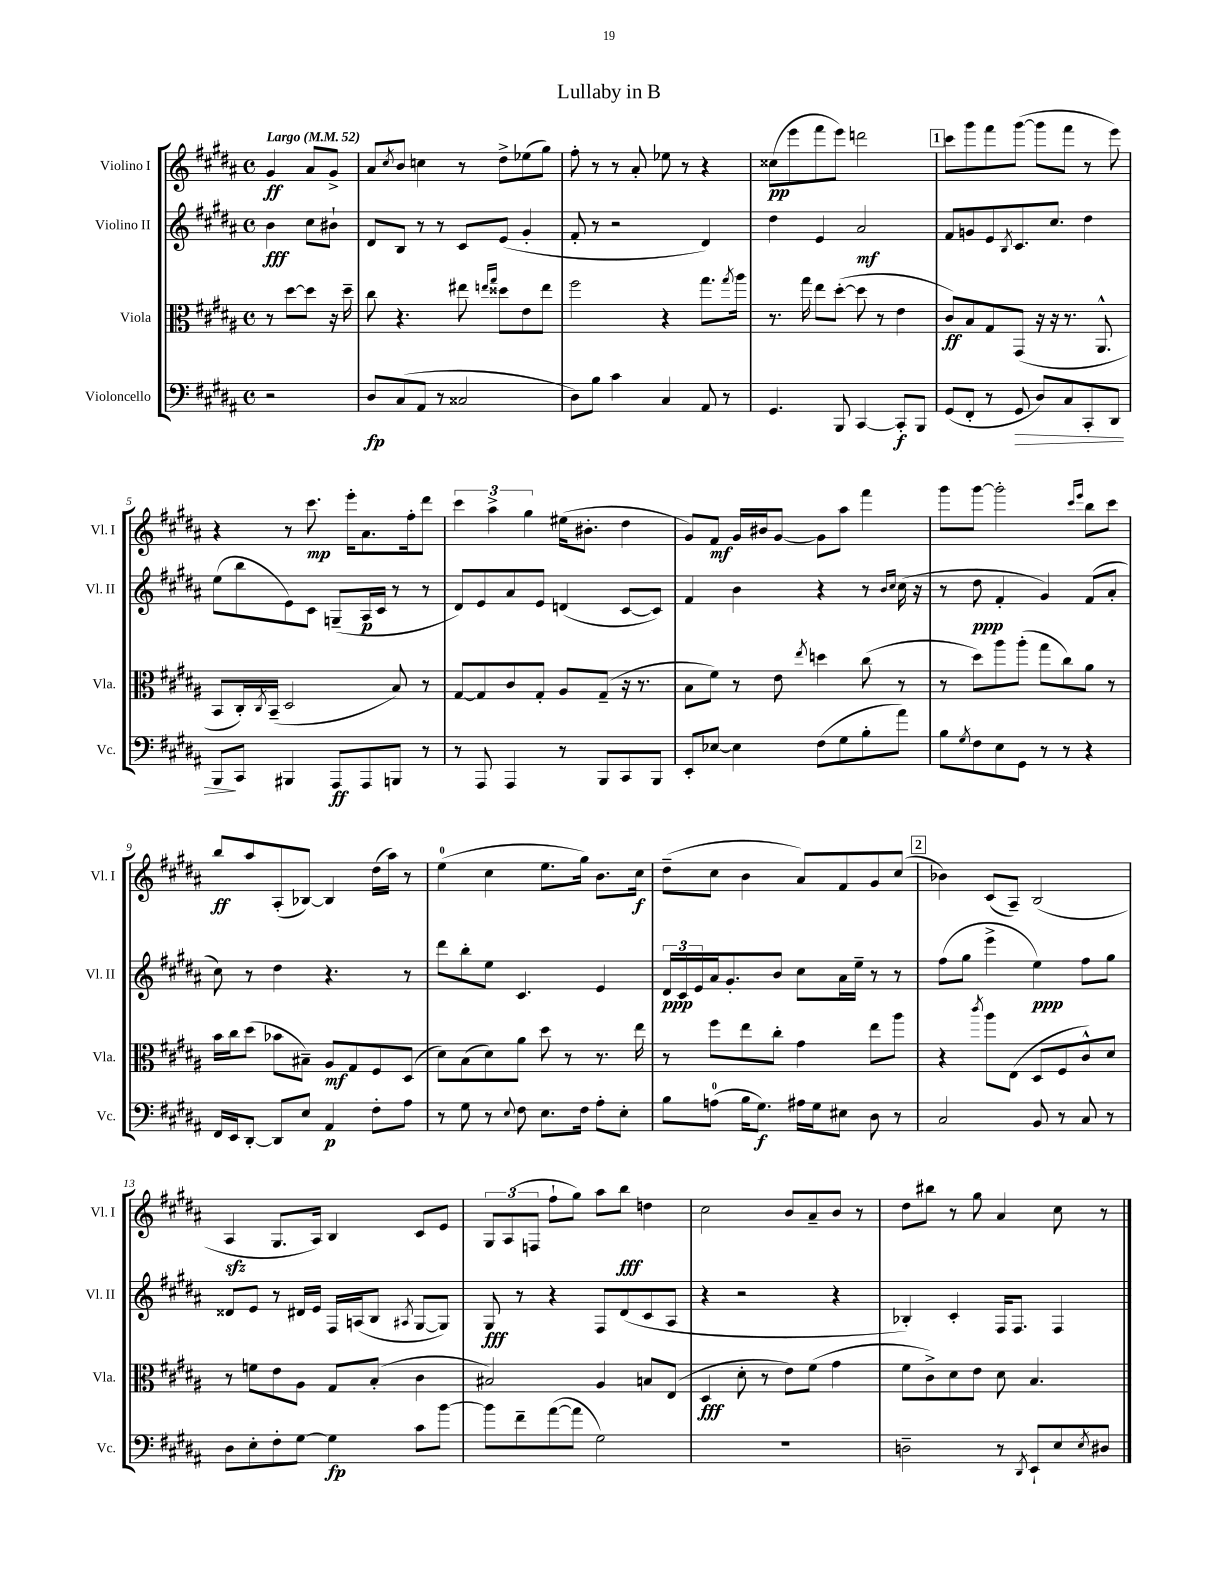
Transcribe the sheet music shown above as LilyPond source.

\header { title = "Lullaby in B" }
<<
\new StaffGroup <<
\new Staff = "s0" \with { instrumentName = "Violino I" shortInstrumentName = "Vl. I" } {
    \clef treble \key b \major \defaultTimeSignature \time 4/4 \partial 2 \tempo "Largo" 4 = 52
    gis'4\ff ais'8 gis'8-> |
    ais'8 \acciaccatura { cis''8 } b'8 c''4 r8 dis''8-> ees''8( gis''8) |
    fis''8-. r8 r8 ais'8-. ees''8 r8 r4 |
    cisis''8\pp( e'''8 fis'''8 e'''8) d'''2 |
    \mark \markup { \box "1" } cis'''8 gis'''8 fis'''8 gis'''8~( gis'''8 fis'''8 r8 e'''8) |
    r4 r8 cis'''8.\mp e'''16-. ais'8. fis''16-. dis'''8 |
    \tuplet 3/2 { cis'''4 ais''4-> gis''4 } eis''16( bis'8.-. dis''4 |
    gis'8) fis'8\mf gis'16 bis'16 gis'8~ gis'8 ais''8 fis'''4 |
    gis'''8 gis'''8~ gis'''2-. \grace { cis'''16 e'''16 } b''8 cis'''8 |
    b''8\ff ais''8 ais8-.( bes8~) bes4 dis''16( ais''16) r8 |
    e''4-0( cis''4 e''8. gis''16) b'8. cis''16\f |
    dis''8--( cis''8 b'4 ais'8) fis'8 gis'8 cis''8( |
    \mark \markup { \box "2" } bes'4) cis'8( ais8--) b2( |
    ais4\sfz gis8. ais16) b4 cis'8 e'8 |
    \tuplet 3/2 { gis8 ais8( f8 } fis''8-! gis''8) ais''8 b''8\fff d''4 |
    cis''2 b'8 ais'8-- b'8 r8 |
    dis''8 bis''8 r8 gis''8 ais'4 cis''8 r8 \bar "|." |
}
\new Staff = "s1" \with { instrumentName = "Violino II" shortInstrumentName = "Vl. II" } {
    \clef treble \key b \major \defaultTimeSignature \time 4/4 \partial 2
    b'4\fff cis''8 bis'8-! |
    dis'8 b8 r8 r8 cis'8 e'8( gis'4-. |
    fis'8-. r8 r2 dis'4) |
    dis''4 e'4 ais'2\mf |
    \mark \markup { \box "1" } fis'8 g'8 e'8 \acciaccatura { b8 } cis'8. cis''8. dis''4 |
    e''8( b''8 e'8) cis'8 g8--( ais16\p cis'16 r8 r8 |
    dis'8) e'8 ais'8 e'8 d'4( cis'8~ cis'8) |
    fis'4 b'4 r4 r8 \grace { b'16 cis''16 } cis''16( r16 |
    r8 dis''8\ppp fis'4-. gis'4) fis'8( ais'8-. |
    cis''8) r8 dis''4 r4. r8 |
    dis'''8 b''8-. e''8 cis'4. e'4 |
    \tuplet 3/2 { dis'16\ppp cis'16 e'16 } ais'16 gis'8.-. b'8 cis''8 ais'16 e''16-- r8 r8 |
    \mark \markup { \box "2" } fis''8( gis''8 e'''4-> e''4\ppp) fis''8 gis''8 |
    disis'8 e'8 r8 dis'16 e'16 fis16 a16( b8 \acciaccatura { ais8 } gis8~ gis8) |
    gis8\fff r8 r4 fis8 dis'8( cis'8 ais8 |
    r4 r2 r4 |
    bes4-.) cis'4-. fis16 fis8. fis4 \bar "|." |
}
\new Staff = "s2" \with { instrumentName = "Viola" shortInstrumentName = "Vla." } {
    \clef alto \key b \major \defaultTimeSignature \time 4/4 \partial 2
    r8 dis''8~ dis''8 r16 dis''16-- |
    cis''8 r4. eis''8 \grace { e''16 gis''16 } disis''8 e'8 e''8 |
    fis''2 r4 gis''8. \acciaccatura { gis''8 } ais''16 |
    r8. gis''16 e''8 dis''8~-.( dis''8 r8 e'4 |
    \mark \markup { \box "1" } cis'8\ff) b8 gis8 gis,8( r16 r16 r8. ais,8.-^ |
    b,8 cis16-.) \acciaccatura { cis8 } b,16--( dis2 b8) r8 |
    gis8~ gis8 cis'8 gis8-. ais8 gis8--( r16 r8. |
    b8 fis'8) r8 e'8 \acciaccatura { e''8 } d''4 cis''8( r8 |
    r8 dis''8) ais''8 ais''8-.( gis''8 cis''8) ais'8 r8 |
    b'16 cis''16 dis''8( bes'8 bis8--) ais8\mf gis8 fis8 dis8( |
    dis'8) b8( dis'8) ais'8 dis''8 r8 r8. e''16 |
    r8 fis''8 e''8 cis''8-. gis'4 e''8 ais''8 |
    \mark \markup { \box "2" } r4 \acciaccatura { cis'''8 } ais''8 e8( dis8 fis8 cis'8-^) dis'8 |
    r8 f'8 e'8 ais8 gis8 b8-.( cis'4 |
    bis2) ais4 b8 e8( |
    dis4\fff dis'8-. r8 e'8) fis'8( gis'4 |
    fis'8 cis'8->) dis'8 e'8 dis'8 b4. \bar "|." |
}
\new Staff = "s3" \with { instrumentName = "Violoncello" shortInstrumentName = "Vc." } {
    \clef bass \key b \major \defaultTimeSignature \time 4/4 \partial 2
    r2 |
    dis8\fp cis8( ais,8 r8 cisis2 |
    dis8) b8 cis'4 cis4 ais,8 r8 |
    gis,4. b,,8 cis,4~ cis,8-.\f b,,8 |
    \mark \markup { \box "1" } gis,8( fis,8-. r8 gis,8\> dis8) cis8 cis,8-. dis,8 |
    b,,8\! cis,8 bis,,4 ais,,8\ff ais,,8 b,,8 r8 |
    r8 ais,,8 ais,,4 r8 b,,8 cis,8 b,,8 |
    e,8-. ees8~ ees4 fis8( gis8 b8-. ais'8) |
    b8 \acciaccatura { gis8 } fis8 e8 gis,8 r8 r8 r4 |
    fis,16 e,16 dis,8~-. dis,8 e8 ais,4\p fis8-. ais8 |
    r8 gis8 r8 \appoggiatura { e8 } fis8 e8. fis16 ais8-. e8-. |
    b8 a8-0( b16 gis8.\f) ais16 gis16 eis8 dis8 r8 |
    \mark \markup { \box "2" } cis2 b,8 r8 cis8 r8 |
    dis8 e8-. fis8-. gis8~ gis4\fp cis'8 b'8~ |
    b'8 fis'8-- ais'8~( ais'8 gis2) |
    R1 |
    d2-- r8 \acciaccatura { dis,8 } e,8-! e8 \acciaccatura { e8 } dis8 \bar "|." |
}
>>
>>
